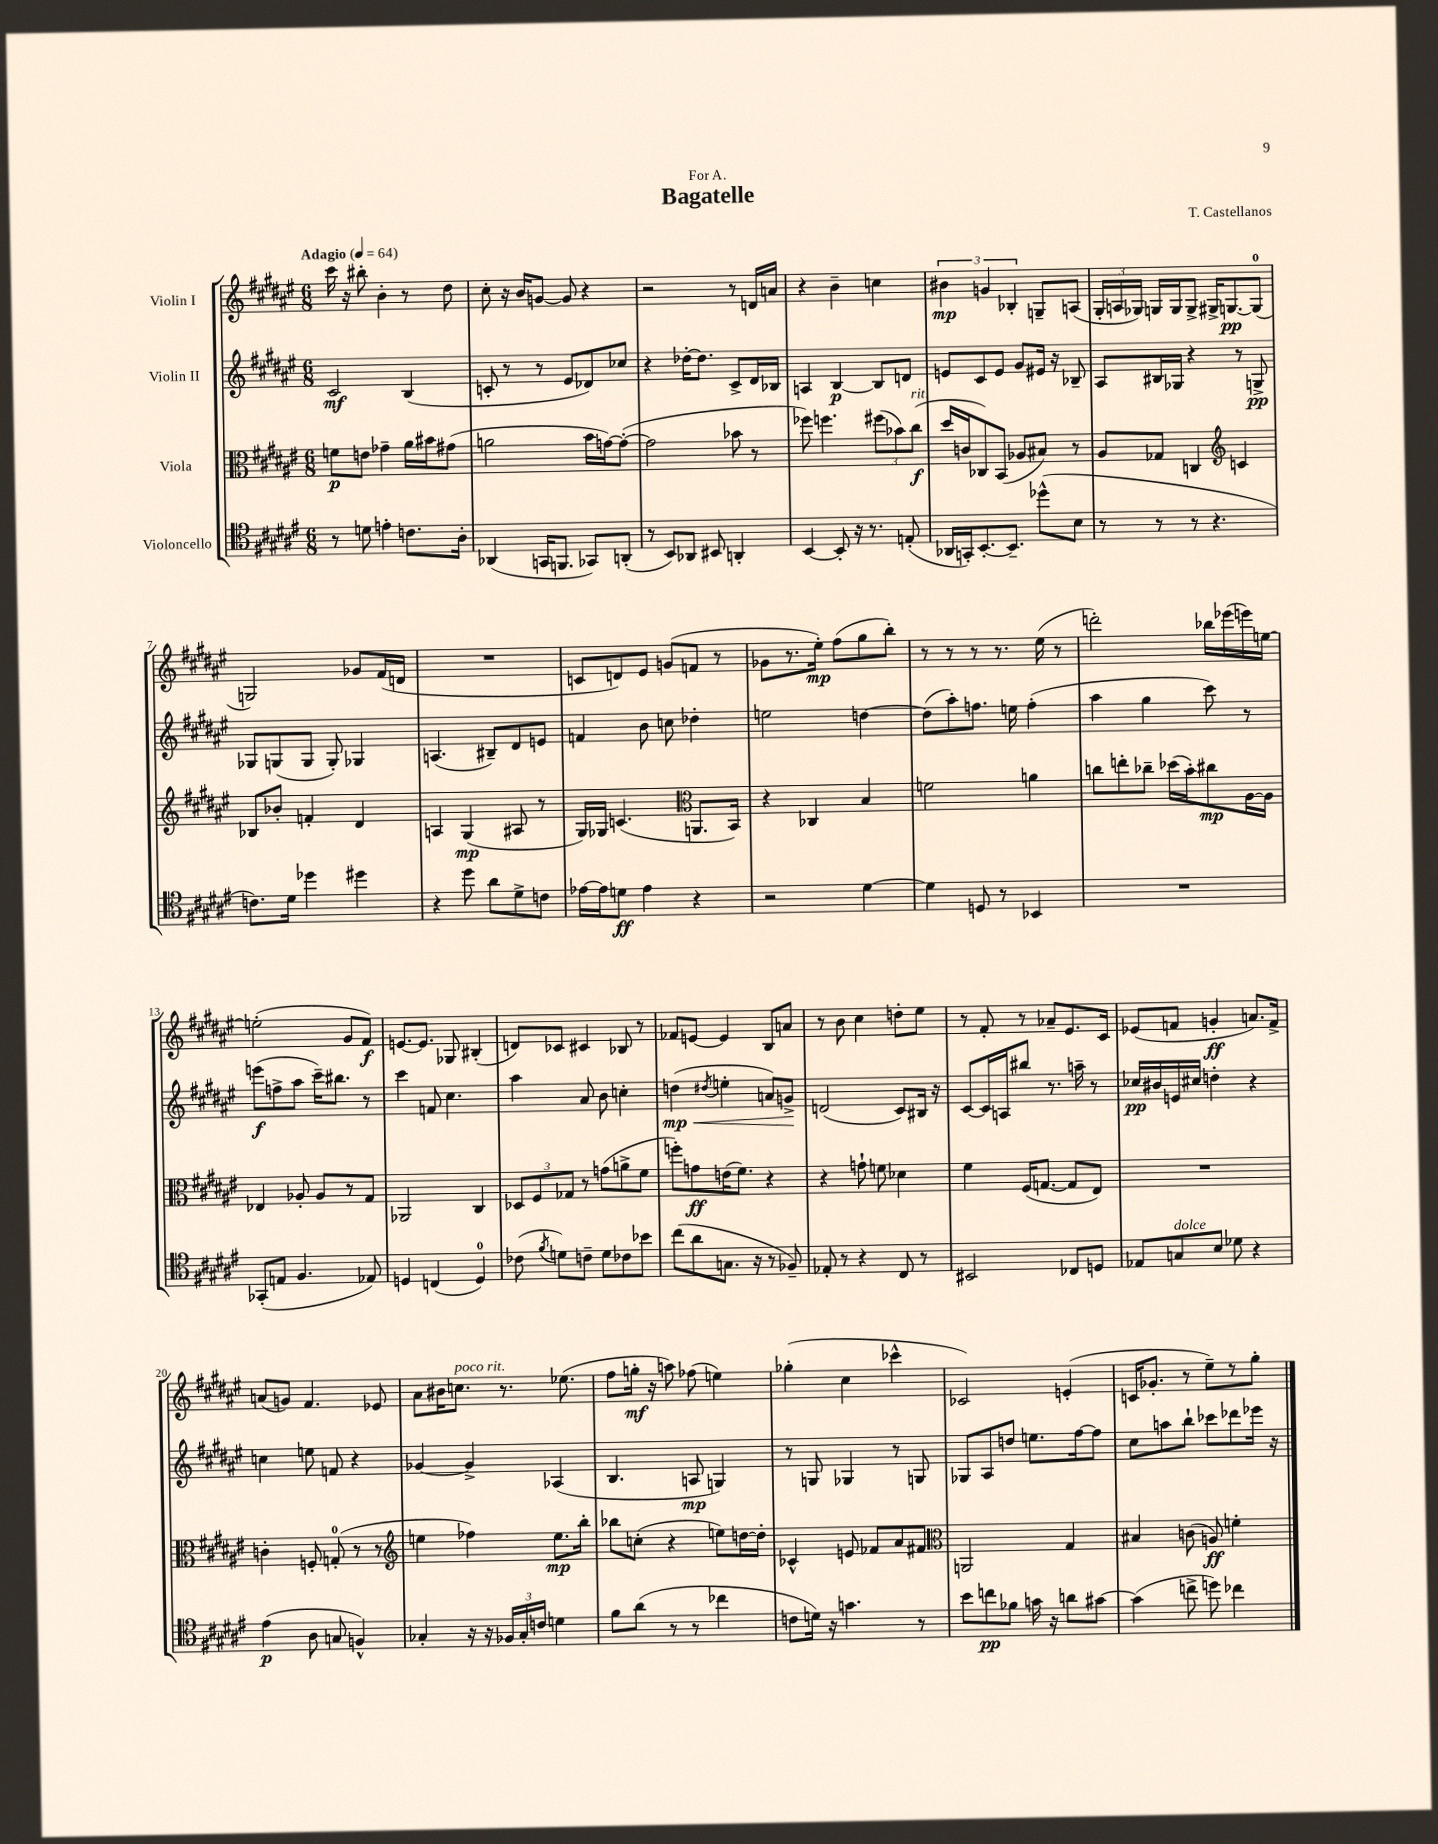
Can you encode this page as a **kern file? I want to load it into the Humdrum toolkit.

**kern	**kern	**kern	**kern
*staff4	*staff3	*staff2	*staff1
*clefC4	*clefC3	*clefG2	*clefG2
*k[f#c#g#d#a#e#]	*k[f#c#g#d#a#e#]	*k[f#c#g#d#a#e#]	*k[f#c#g#d#a#e#]
*M6/8	*M6/8	*M6/8	*M6/8
*MM64	*MM64	*MM64	*MM64
8r	8f\L	2c#/	16ccc#\
.	.	.	16r
8d\	8e\J	.	8bb#'\
4e'\	4g-~\	.	4b'\
8.c\L	16a#\LL	(4B/	8r
.	16b#\J	.	.
.	(8g#\J	.	8dd#\
16A#'\Jk	.	.	.
=	=	=	=
(4AA-/	2a\	8c'/	8cc#'\
.	.	8r	16r
.	.	.	16b/LK
16GG/LK	.	8r	[8g/J
8.FF/J	.	.	.
.	.	8e#/L	8g/]
8GG-/L)	16b\LL	8d-/)	4r
.	[16g\J)	.	.
(8AA'/J	(8g'\_J	8cc-/J	.
=	=	=	=
8r	2g\]	4r	2r
8BB/L)	.	.	.
8AA-/J	.	[16dd-'\LK	.
.	.	8.dd-\]J	.
8BB#/	.	.	.
4AA'/	8b-\	8c#^/L	8r
.	8r	16d#/L	16d/LL
.	.	16B-/JJ	16a/JJ
=	=	=	=
[4BB/	8ff-\)	4A/	4r
.	4.ff\	.	.
8BB'/]	.	[4B/	4b~\
16r	.	.	.
8.r	.	.	.
.	(12ff#\L	8B/]L	4cc\
.	12b-\)	.	.
(8E'/	.	8d/J	.
.	(12cc#\J	.	.
=	=	=	=
16AA-/LL	16dd#/LL	8e/L	6b#\
16GG'/J)	16c/J	.	.
[8.BB'/	8C-/)	8c#/	.
.	.	.	6g/
.	(8BB/J	8e/J	.
8.BB~/]J	.	.	.
.	.	.	6B-'/
.	8A-/L	8g#/L	.
(8dd-^^\L	8B#/J)	16e#/Jk	8G~/L
.	.	16r	.
8B\J	8r	8B-~/	(8A/J
=	=	=	=
8r	8A#/L	8A#/L	24G#'/LL
.	.	.	24A/
.	.	.	24G-/JJ)
8r	8G-/J	16B#/L	16G/LL
.	.	16G-/JJ	16G/J
8r	4C/	4r	8G^/J
4.r	.	.	16G#^/LK
.	.	.	[8.G/
*	*clefG2	*	*
.	4c/	8r	.
.	.	8G^/	(8G/]J
=	=	=	=
8.c\L)	8B-/L	8G-/L	2G/)
.	8b-'/J	(8G/	.
16d#\Jk	.	.	.
4dd-\	4f'/	8G/J	.
.	.	8G'/)	.
4dd#\	4d#/	4G-/	8g-/L
.	.	.	(16f#/L
.	.	.	16d/JJ
=	=	=	=
4r	4A/	(4.A/	2.r
8dd#\	(4G#/	.	.
8a#\L	.	8B#~/L)	.
8d#^\	8A#/	8d#/	.
8c\J	8r	8e/J	.
=	=	=	=
[16e-\LL	16G#/LL)	4f/	8c/L
16e-\]J	16G-/JJ	.	.
8d\J	(4.c/	.	8d/)
4e-\	.	8b\	8e#/J
.	.	8cc\	(8g/L
*	*clefC3	*	*
4r	8.AA/L	4dd-'\	8f/J
.	.	.	8r
.	16BB/Jk)	.	.
=	=	=	=
2r	4r	2ee\	8g-\L
.	.	.	8.r
.	4C-/	.	.
.	.	.	16ee#'\Jk)
.	.	.	(8ff#\L
[4d#\	4B/	[4dd\	8gg#\
.	.	.	8bb'\J)
=	=	=	=
4d#\]	2f\	(8dd\]L	8r
.	.	8aa#'\)	8r
8D/	.	8.ff\J	8r
8r	.	.	8.r
.	.	16ee\	.
4BB-/	4a\	(4ff'\	.
.	.	.	(16ee#\
.	.	.	8r
=	=	=	=
2.r	8cc\L	4aa#\	2ddd'\)
.	8ee'\	.	.
.	8cc-~\J	4gg#\	.
.	(16dd-\LL	.	.
.	16b'\J)	.	.
.	8cc#\	8ccc#\)	16bb-\LL
.	.	.	(16eee-\
.	[16A#\L	8r	16eee\)
.	16A#\]JJ	.	[16ee\JJ
=	=	=	=
(8GG-'/L	4E-/	(8eee\L	(2ee'\]
8E/J	.	8ff^\	.
4.F#/	8A-'/	8aa#\J	.
.	8A-/L	16ccc#~\LK)	.
.	.	8.bb#\J	.
.	8r	.	8g#/L
8E-/)	8G#/J	8r	8f#/J)
=	=	=	=
4D/	2AA-/	4ccc#\	[8.e/L
.	.	.	8.e/]J
(4C/	.	8f/	.
.	.	4.cc#\	8G-/
4D/)	4C#/	.	(4B#'/
=	=	=	=
(8c-\	12D-/L	4aa#\	8d/L)
.	12F#/	.	.
8qf#/	.	.	.
8d\L)	.	.	8c-/J
.	12G-/J	.	.
8c~\J	8r	8a#/	4c#/
8d\L	(8g\L	8b\	.
8c-\	8a^\	4cc'\	8B-/
8b-\J	8f#\J	.	8r
=	=	=	=
(8cc#\L	8ff'\L)	(4dd\	8f-/L
8a#\	8g\	.	[8e/J
.	.	8qdd#/	.
8.G\J	(16e\K	4ee'\	4e/]
.	8.f#\J)	.	.
16r	.	.	.
8r	4r	8a/L)	8B/L
8F-~/)	.	8g^/J	8a/J
=	=	=	=
8E-'/	4r	(2d/	8r
8r	.	.	8b\
4r	8g`\	.	4cc#\
.	8f\	.	.
8C#/	4d-\	8c#/L)	8dd'\L
8r	.	16B#/Jk	8ee#\J
.	.	16r	.
=	=	=	=
2BB#/	4f#\	[8c#/L	8r
.	.	16c#/]L	8f#'/
.	.	16A/J	.
.	(16F#/LK	8bb#/J	8r
.	[8.G/J	.	.
.	.	8.r	8a-~/L
8C-/L	8G/]L	.	8.e#/
.	.	16aa~\	.
8D/J	8E#/J)	8r	.
.	.	.	16c#/Jk
=	=	=	=
8E-/L	2.r	16cc-/LL	(8e-/L
.	.	16b#/	.
8G/	.	16e/	8f/J
.	.	16cc#/JJ	.
8B/J	.	4dd'\	4g'/
8d-\	.	.	.
4r	.	4r	8.a/L)
.	.	.	16f^/Jk
=	=	=	=
(4e#\	4c'\	4cc\	(8a/L
.	.	.	8g/J)
8A#\	8F'/	8ee\	4.f#/
8G/	(8G'/	8f/	.
4F^^/)	8r	4r	.
.	8r	.	8e-/
=	=	=	=
*	*clefG2	*	*
4G-'/	4ee\	[4g-/	8a#\L
.	.	.	16b#\K
.	.	.	8.cc\J
16r	4ff-\)	4g-^/]	.
16r	.	.	.
24F-/LL	.	.	8.r
24G-'/	.	.	.
24c/JJ	.	.	.
4d\	8.ee\L	(4A-/	.
.	.	.	(8.ee-\
.	16bb'\Jk	.	.
=	=	=	=
8f#\L	8bb-\L	4.B/	8ff#\L
(8a#\J	(8cc'\J	.	16gg'\Jk
.	.	.	16r
8r	4r	.	8aa\)
8r	.	8A/	(8ff-\
4cc-\	8ee\L)	4G/)	4ee\)
.	[16dd\L	.	.
.	16dd'\]JJ	.	.
=	=	=	=
8c\L	4c-^^/	8r	(4gg-'\
16d\Jk)	.	8G/	.
16r	.	.	.
4.g\	8e/	4G-/	4cc#\
.	8f-/L	.	.
.	8a#/	8r	4ccc-^^\
8r	8f#/J	8G/	.
=	=	=	=
*	*clefC3	*	*
8b\L	2AA/	8G-/L	2c-/)
8cc\	.	8A#/	.
8f-\J	.	8dd/J	.
16g\	.	8.ee\L	.
16r	.	.	.
8a\L	4G#/	.	(4e'/
.	.	[16ff#\k	.
[8g#\J	.	8ff#\]J	.
=	=	=	=
(4g#\]	4B#/	8cc#\L	16c/LK
.	.	.	8.g-'/J
.	.	8aa\	.
8cc^\	(8c\	8bb`\J	8r
8dd\)	8A/)	8ccc-\L	8ee#~\L)
4cc-\	4f'\	8ddd-\	8r
.	.	16eee-\Jk	8gg#'\J
.	.	16r	.
==	==	==	==
*-	*-	*-	*-
